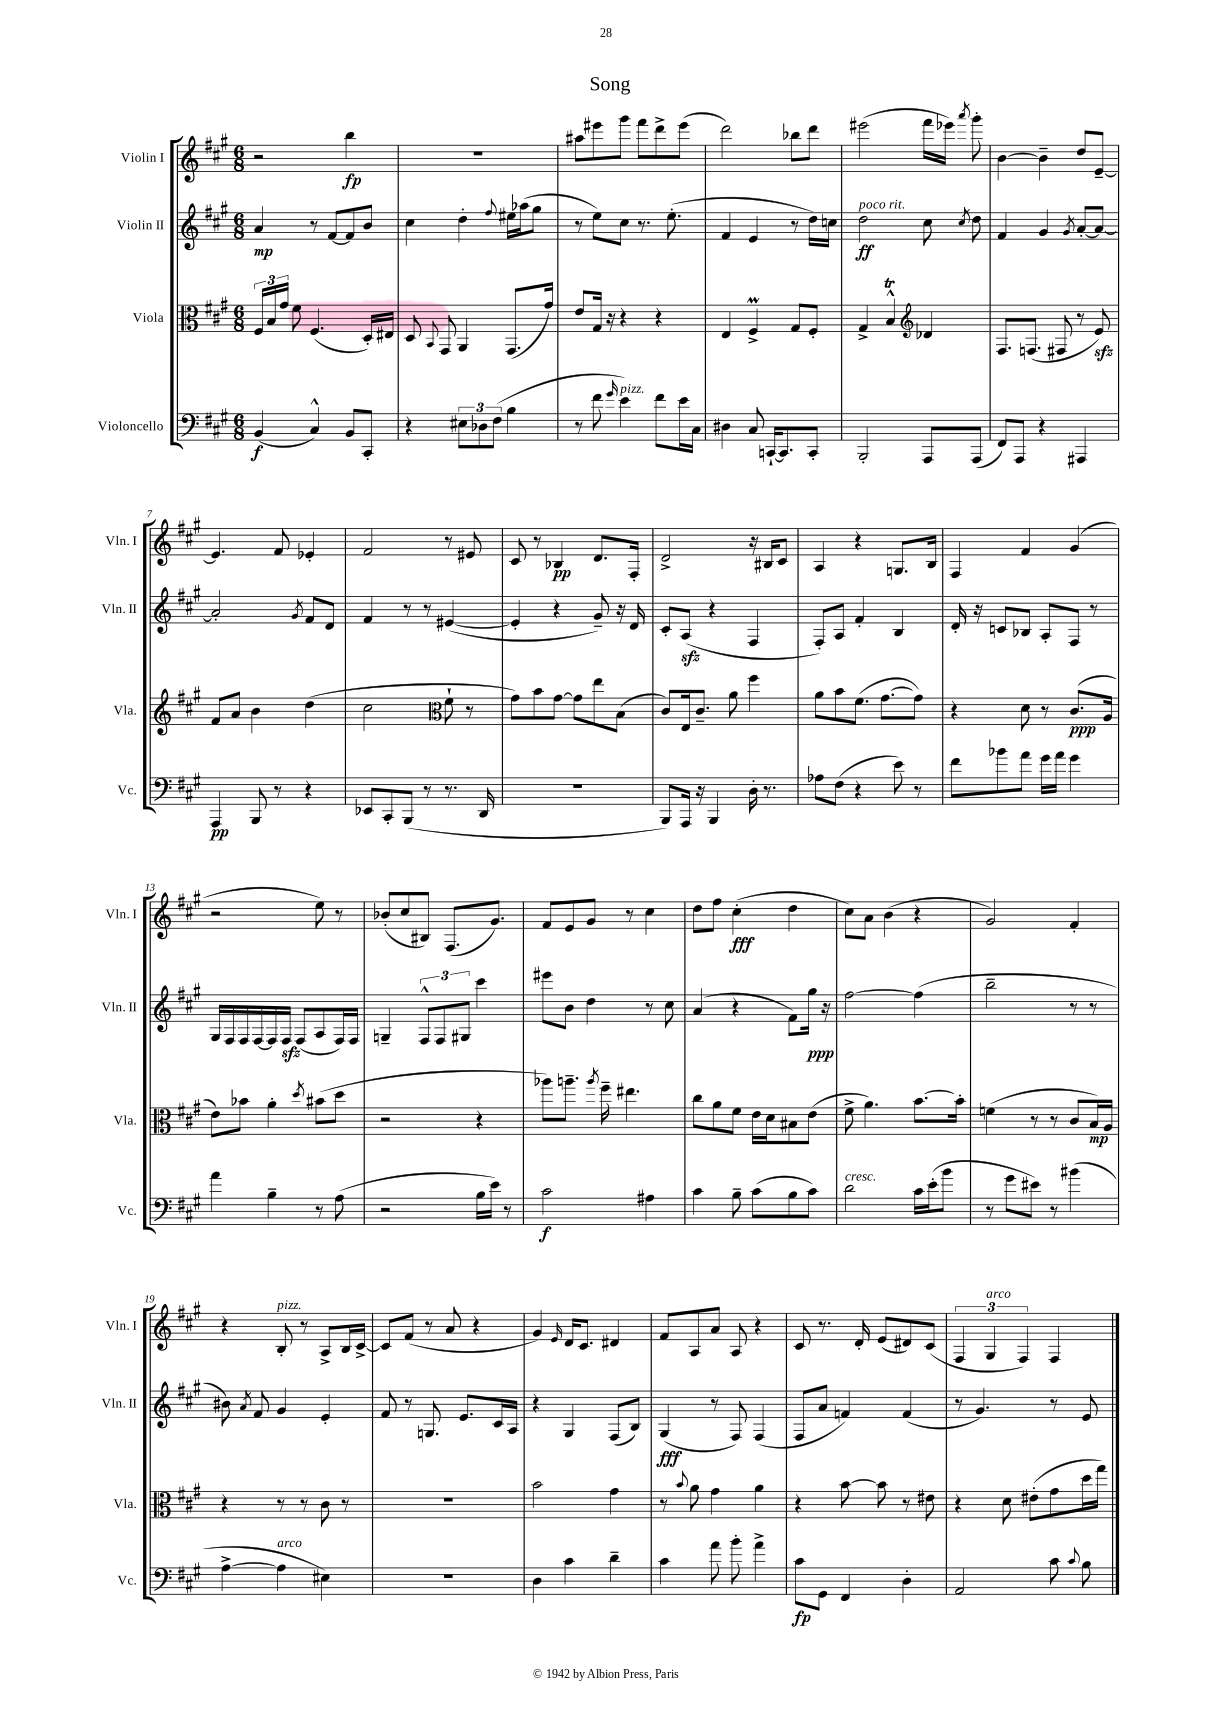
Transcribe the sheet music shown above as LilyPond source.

\header { title = "Song" }
<<
\new StaffGroup <<
\new Staff = "s0" \with { instrumentName = "Violin I" shortInstrumentName = "Vln. I" } {
    \clef treble \key a \major \numericTimeSignature \time 6/8
    \autoBeamOff r2 b''4\fp |
    R2. |
    ais''8[ eis'''8 gis'''8] fis'''8[ d'''8-> eis'''8]( |
    d'''2) bes''8[ d'''8] |
    eis'''2( fis'''16[ ees'''16]) \acciaccatura { a'''8 } gis'''8-. |
    b'4~ b'4-- d''8[ e'8]~-- |
    e'4. fis'8 ees'4-. |
    fis'2 r8 eis'8 |
    cis'8 r8 bes4\pp d'8.[ fis16]-. |
    d'2-> r16 bis16[ cis'8] |
    a4 r4 g8.[ b16] |
    fis4 fis'4 gis'4( |
    r2 e''8) r8 |
    bes'8[-.( cis''8 bis8]) fis8.[( gis'8.]) |
    fis'8[ e'8 gis'8] r8 cis''4 |
    d''8[ fis''8] cis''4-.\fff( d''4 |
    cis''8[) a'8] b'4( r4 |
    gis'2) fis'4-. |
    r4 b8-.^\markup { \italic "pizz." } r8 a8[-> b16 cis'16]~-> |
    cis'8[ fis'8]( r8 a'8 r4 |
    gis'4) \grace { e'16 } d'16[ cis'8.] dis'4 |
    fis'8[ a8 a'8] a8 r4 |
    cis'8 r8. d'16-. e'8[( dis'8) cis'8]( |
    \tuplet 3/2 { fis4 gis4^\markup { \italic "arco" } fis4) } fis4 \bar "|." |
}
\new Staff = "s1" \with { instrumentName = "Violin II" shortInstrumentName = "Vln. II" } {
    \clef treble \key a \major \numericTimeSignature \time 6/8
    \autoBeamOff a'4\mp r8 fis'8[~ fis'8 b'8] |
    cis''4 d''4-. \appoggiatura { fis''8 } eis''16[ aes''16( gis''8] |
    r8 e''8[) cis''8] r8. e''8.-.( |
    fis'4 e'4 r8 d''16[) c''16] |
    d''2\ff^\markup { \italic "poco rit." } cis''8 \acciaccatura { cis''8 } d''8 |
    fis'4 gis'4 \acciaccatura { gis'8 } a'8[~-. a'8]~ |
    a'2-. \acciaccatura { gis'8 } fis'8[ d'8] |
    fis'4 r8 r8 eis'4~( |
    eis'4-. r4 gis'8--) r16 d'16 |
    cis'8[-. a8]\sfz( r4 fis4 |
    fis8[-.) a8] fis'4-. b4 |
    d'16-. r16 c'8[ bes8] a8[-. fis8] r8 |
    gis16[ fis16 fis16 fis16~ fis16 fis16]\sfz fis8[( a8 fis16) fis16] |
    g4-- \tuplet 3/2 { fis8[-^ fis8 gis8] } cis'''4 |
    eis'''8[ b'8] d''4 r8 cis''8 |
    a'4( r4 fis'8[) gis''16]\ppp r16 |
    fis''2~ fis''4( |
    b''2-- r8 r8 |
    bis'8) \acciaccatura { a'8 } fis'8 gis'4 e'4-. |
    fis'8 r8 g8. e'8.[ cis'16 a16] |
    r4 gis4 fis8[( b8]) |
    gis4\fff( r8 fis8) fis4( |
    fis8[ a'8] f'4) f'4( |
    r8 gis'4.) r8 e'8 \bar "|." |
}
\new Staff = "s2" \with { instrumentName = "Viola" shortInstrumentName = "Vla." } {
    \clef alto \key a \major \numericTimeSignature \time 6/8
    \autoBeamOff \tuplet 3/2 { fis16[ b16 gis'16] } fis'8 fis4.( d16[-.) eis16] |
    d8 \appoggiatura { b,8 } gis,8 a,4 gis,8.[( gis'16]) |
    e'8[ gis16] r16 r4 r4 |
    e4 fis4->\prall gis8[ fis8]-. |
    gis4-> b4-^\trill \clef treble des'4 |
    fis8.[ f8.]( fis8 r8 e'8\sfz) |
    fis'8[ a'8] b'4 d''4( |
    cis''2 \clef alto fis'8-! r8 |
    gis'8[) b'8 gis'8]~ gis'8[ e''8 b8]( |
    cis'8[) e16 cis'8.]-- a'8 fis''4 |
    a'8[ b'8 fis'8.]( gis'8.[~ gis'8]) |
    r4 d'8 r8 cis'8.[\ppp( a16] |
    e'8[) bes'8] a'4-. \acciaccatura { d''8 } bis'8[( d''8] |
    r2 r4 |
    aes''8[) a''8.]-- \acciaccatura { a''8 } fis''16-- eis''4. |
    cis''8[ a'8 fis'8] e'16[ d'16 bis8 e'8]( |
    fis'8-> a'4.) b'8.[~ b'16]-. |
    f'4( r8 r8 cis'8[ b16\mp) a16] |
    r4 r8 r8 cis'8 r8 |
    R2. |
    b'2 gis'4 |
    r8 \appoggiatura { b'8 } a'8 gis'4 a'4 |
    r4 b'8~ b'8 r8 eis'8 |
    r4 d'8 eis'8[-.( gis'8 d''16 gis''16]) \bar "|." |
}
\new Staff = "s3" \with { instrumentName = "Violoncello" shortInstrumentName = "Vc." } {
    \clef bass \key a \major \numericTimeSignature \time 6/8
    \autoBeamOff b,4\f( cis4-^) b,8[ cis,8]-. |
    r4 \tuplet 3/2 { eis8[ des8 fis8]( } b4 |
    r8 fis'8 \grace { gis'16 } e'4^\markup { \italic "pizz." }) fis'8[ e'16 cis16] |
    dis4 cis8 c,16[~-! c,8. c,8]-. |
    b,,2-. a,,8[ a,,8]( |
    fis,8[) a,,8] r4 ais,,4 |
    a,,4\pp b,,8 r8 r4 |
    ees,8[ cis,8-. b,,8]( r8 r8. d,16 |
    R2. |
    b,,8[) a,,16] r16 b,,4 d16-. r8. |
    aes8[ fis8]( r4 e'8) r8 |
    fis'8[ bes'8 a'8] gis'16[ a'16] gis'4 |
    a'4 b4-- r8 a8( |
    r2 b16[ e'16]) r8 |
    cis'2\f ais4 |
    cis'4 b8-- cis'8[( b8 cis'8]) |
    d'2^\markup { \italic "cresc." } cis'16[ e'16-.( b'8] |
    r8 gis'8[ eis'8]) r8 bis'4( |
    a4~-> a4^\markup { \italic "arco" } eis4) |
    R2. |
    d4 cis'4 d'4-- |
    cis'4 a'8 b'8-. a'4-> |
    cis'8[\fp gis,8] fis,4 d4-. |
    a,2 cis'8 \appoggiatura { cis'8 } b8 \bar "|." |
}
>>
>>
